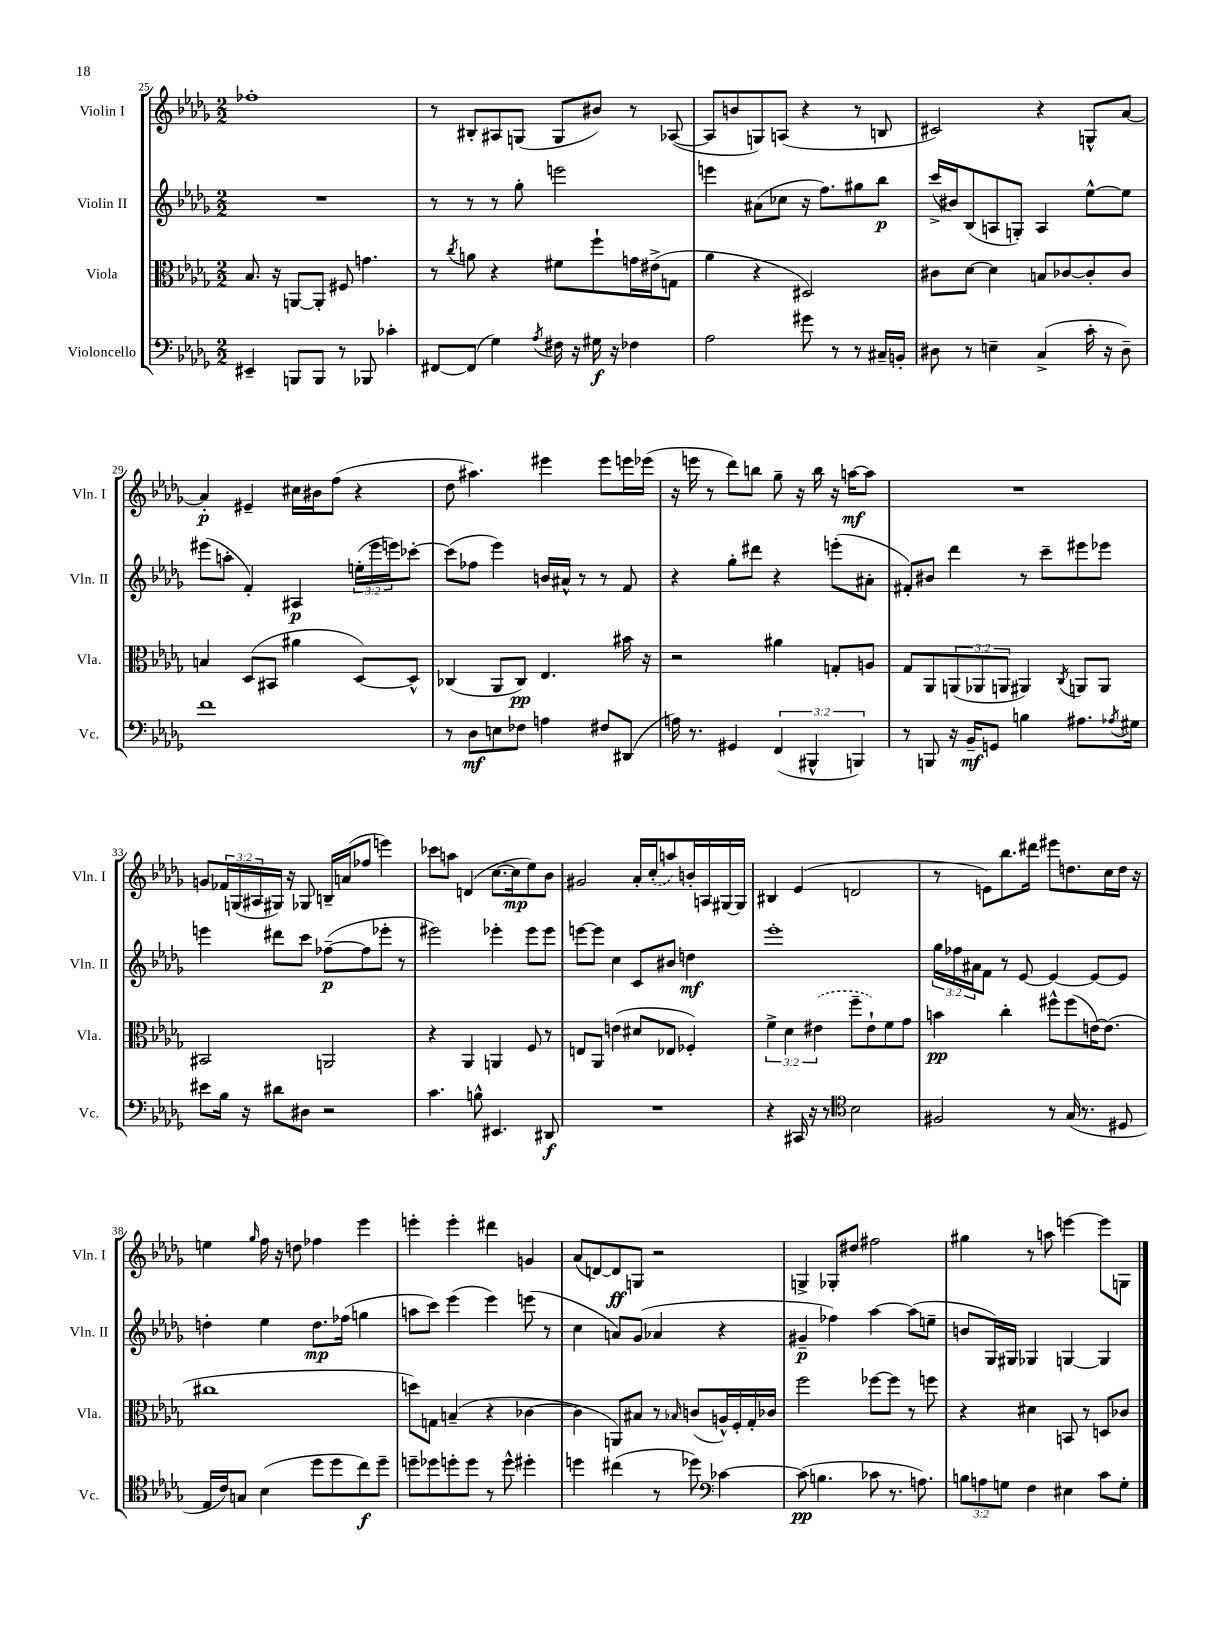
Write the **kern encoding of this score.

**kern	**dynam	**kern	**dynam	**kern	**dynam	**kern	**dynam
*part4	*part4	*part3	*part3	*part2	*part2	*part1	*part1
*staff4	*staff4	*staff3	*staff3	*staff2	*staff2	*staff1	*staff1
*I"Violoncello	*	*I"Viola	*	*I"Violin II	*	*I"Violin I	*
*I'Vc.	*	*I'Vla.	*	*I'Vln. II	*	*I'Vln. I	*
*clefF4	*	*clefC3	*	*clefG2	*	*clefG2	*
*k[b-e-a-d-g-]	*	*k[b-e-a-d-g-]	*	*k[b-e-a-d-g-]	*	*k[b-e-a-d-g-]	*
*M2/2	*	*M2/2	*	*M2/2	*	*M2/2	*
=25	=25	=25	=25	=25	=25	=25	=25
4EE#X~/	.	8.B-/	.	1r	.	1ff-X'	.
.	.	16r	.	.	.	.	.
8BBBn/L	.	[8AAn/L	.	.	.	.	.
8BBB/J	.	8AA'/J]	.	.	.	.	.
8r	.	8F#X/	.	.	.	.	.
8BBB-X/	.	4.gn\	.	.	.	.	.
4c-X'\	.	.	.	.	.	.	.
=26	=26	=26	=26	=26	=26	=26	=26
[8FF#X/L	.	8r	.	8r	.	8r	.
.	.	8qcc/	.	.	.	.	.
(8FF#/J]	.	8an\	.	8r	.	8B#X'/L	.
4G-\)	.	4r	.	8r	.	8A#X/	.
.	.	.	.	8gg-'\	.	(8Gn/J	.
8qA-/	.	.	.	.	.	.	.
16F#X\	.	8f#X\L	.	2eeen\	.	8G/L	.
16r	.	.	.	.	.	.	.
16G#X\	f	8ff`\	.	.	.	8b#X/J)	.
16r	.	.	.	.	.	.	.
4F-X\	.	16gn\L	.	.	.	8r	.
.	.	(16e#X^\J	.	.	.	.	.
.	.	8Gn\J	.	.	.	([8A-X/	.
=27	=27	=27	=27	=27	=27	=27	=27
2A-\	.	4a-\	.	4eeen\	.	8A-/L]	.
.	.	.	.	.	.	8bn/	.
.	.	4r	.	(8a#X\L	.	8Gn/)	.
.	.	.	.	8cc-X\J	.	(8An/J	.
8g#X\	.	2D#X/)	.	16r	.	4r	.
.	.	.	.	8.ff\L)	.	.	.
8r	.	.	.	.	.	.	.
8r	.	.	.	8gg#X\	.	8r	.
16C#X~/LL	.	.	.	8bb-\J	p	8Bn/	.
16BBn'/JJ	.	.	.	.	.	.	.
=28	=28	=28	=28	=28	=28	=28	=28
8D#X\	.	8c#X\L	.	(16ccc^/LL	.	2c#X/)	.
.	.	.	.	16b#X/J)	.	.	.
8r	.	[8d-\J	.	(8B-/	.	.	.
4En~\	.	4d-\]	.	8An/	.	.	.
.	.	.	.	8Gn'/J)	.	.	.
(4C^/	.	8Bn/L	.	4A/	.	4r	.
.	.	[8c-X/	.	.	.	.	.
16c'\	.	8c-'/]	.	[8ee-^^\L	.	8Gn^^/L	.
16r	.	.	.	.	.	.	.
8D#~\)	.	8c-/J	.	8ee-\J]	.	[8a-/J	.
!!LO:LB:g=z
=29	=29	=29	=29	=29	=29	=29	=29
1f	.	4Bn/	.	(8eee#X\L	.	4a-'/]	p
.	.	.	.	8aan'\J	.	.	.
.	.	(8D-/L	.	4f'/)	.	4e#X~/	.
.	.	8BB#X/J	.	.	.	.	.
.	.	4a#X\	.	4A#X/	p	16cc#X\LL	.
.	.	.	.	.	.	16b#X\J	.
.	.	.	.	.	.	(8ff\J	.
.	.	[8D-/L)	.	(24een'\LL	.	4r	.
.	.	.	.	24eee#\	.	.	.
.	.	.	.	24eeen\J)	.	.	.
.	.	8D-^^/J]	.	[8ccc-X'\J	.	.	.
=30	=30	=30	=30	=30	=30	=30	=30
8r	.	(4C-X/	.	(8ccc-\L]	.	8dd-\	.
8D-\L	mf	.	.	8ff-X\J	.	4.aa#X\)	.
8En\	.	8AA-/L	.	4eee-\)	.	.	.
8F-X\J	.	8C-/J)	pp	.	.	.	.
4An\	.	4.E-/	.	16bn/LL	.	4eee#X\	.
.	.	.	.	16a#X^^/JJ	.	.	.
.	.	.	.	8r	.	.	.
8F#X/L	.	.	.	8r	.	8eee#\L	.
(8DD#X/J	.	16b#X\	.	8f/	.	16eeen\L	.
.	.	16r	.	.	.	(16eee-X\JJ	.
=31	=31	=31	=31	=31	=31	=31	=31
16An\)	.	2r	.	4r	.	16r	.
8.r	.	.	.	.	.	16eeen\	.
.	.	.	.	.	.	8r	.
4GG#X/	.	.	.	8gg-'\L	.	8ddd-\L)	.
.	.	.	.	8ddd#X\J	.	8bbn\J	.
(6FF/	.	4a#X\	.	4r	.	8gg-~\	.
.	.	.	.	.	.	16r	.
6BBB#X^^/	.	.	.	.	.	.	.
.	.	.	.	.	.	16bb\	.
.	.	8Gn'/L	.	(8eeen'\L	.	16r	.
.	.	.	.	.	.	[16aan\KL	mf
6BBBn/)	.	.	.	.	.	.	.
.	.	8An/J	.	8a#X'\J	.	8aa\J]	.
=32	=32	=32	=32	=32	=32	=32	=32
8r	.	8G-/L	.	8f#X'/L)	.	1r	.
8BBBn/	.	8AA-/	.	8b#X/J	.	.	.
16r	.	(12AAn/	.	4ddd-\	.	.	.
16BB-~/KL	mf	.	.	.	.	.	.
.	.	12AA-X/	.	.	.	.	.
8GGn/J	.	.	.	.	.	.	.
.	.	12AAn/J	.	.	.	.	.
4Bn\	.	4AA#X/)	.	8r	.	.	.
.	.	.	.	8ccc~\L	.	.	.
.	.	8qC/	.	.	.	.	.
8.A#X\L	.	8AAn/L	.	8eee#X\	.	.	.
.	.	8AA/J	.	8eee-X\J	.	.	.
8qA-X/	.	.	.	.	.	.	.
16G#X\Jk	.	.	.	.	.	.	.
!!LO:LB:g=z
=33	=33	=33	=33	=33	=33	=33	=33
8e#X\L	.	2BB#X/	.	4eeen\	.	8gn/L	.
16B-\Jk	.	.	.	.	.	24f-X/L	.
.	.	.	.	.	.	(24Gn/	.
16r	.	.	.	.	.	.	.
.	.	.	.	.	.	24A#X/	.
8d#X\L	.	.	.	8ddd#X\L	.	16G#X/JJ)	.
.	.	.	.	.	.	16r	.
8D#X\J	.	.	.	8ccc\J	.	8G-X/	.
2r	.	2AAn/	.	([8ff-X~\L	p	16Bn~/LL	.
.	.	.	.	.	.	(16an/J	.
.	.	.	.	8ff-\]	.	8ff-X/J	.
.	.	.	.	8eee-X'\J	.	4eeen\)	.
.	.	.	.	8r	.	.	.
=34	=34	=34	=34	=34	=34	=34	=34
4.c\	.	4r	.	2eee#X\)	.	8ccc-X\L	.
.	.	.	.	.	.	8aan\J	.
.	.	4AA-/	.	.	.	(4dn/	.
8Bn^^\	.	.	.	.	.	.	.
4.EE#X/	.	4AAn/	.	4eee-X'\	.	[8.cc\L	.
.	.	.	.	.	.	16cc\k]	mp
.	.	8F/	.	8eee-\L	.	8ee-\)	.
8DD#X/	f	8r	.	8eee-\J	.	8b-\J	.
=35	=35	=35	=35	=35	=35	=35	=35
1r	.	8En/L	.	[8eeen\L	.	2g#X/	.
.	.	8AA-/J	.	8eee\J]	.	.	.
.	.	(4en\	.	4cc\	.	.	.
.	.	8d#X/L	.	8c/L	.	16a-'/LL	.
.	.	.	.	.	.	(16cc'/J	.
.	.	8E-X/J	.	8b#X/J	.	8aan/)	.
.	.	4F-X'/)	.	4ddn\	mf	16bn'/L	.
.	.	.	.	.	.	16An/	.
.	.	.	.	.	.	[16G#X/	.
.	.	.	.	.	.	16G#/JJ]	.
=36	=36	=36	=36	=36	=36	=36	=36
4r	.	6f^\	.	1eee-'	.	4B#X/	.
.	.	6d-\	.	.	.	.	.
16CC#X/	.	.	.	.	.	(4e-/	.
16r	.	.	.	.	.	.	.
.	.	(6e#X\	.	.	.	.	.
8r	.	.	.	.	.	.	.
*clefC4	*	*	*	*	*	*	*
2B-\	.	8ff~\L	.	.	.	2dn/	.
.	.	8e#`\)	.	.	.	.	.
.	.	8f\	.	.	.	.	.
.	.	8g-\J	.	.	.	.	.
=37	=37	=37	=37	=37	=37	=37	=37
2F#X/	.	4bn\	pp	24gg-\LL	.	8r	.
.	.	.	.	24ff-X\	.	.	.
.	.	.	.	24a#X\J	.	.	.
.	.	.	.	8f\J	.	8en\L)	.
.	.	4cc'\	.	8r	.	8.bb-\	.
.	.	.	.	[8e-/	.	.	.
.	.	.	.	.	.	16ddd#X\Jk	.
8r	.	8ff#X^^\L	.	4e-/_	.	8eee#X\L	.
(16G-/	.	(8ff#\	.	.	.	8.ddn\	.
8.r	.	.	.	.	.	.	.
.	.	[16en\K)	.	8e-/L_	.	.	.
.	.	(8.e\J]	.	.	.	16cc\L	.
8D#X/	.	.	.	8e-/J]	.	16dd\JJ	.
.	.	.	.	.	.	16r	.
!!LO:LB:g=z
=38	=38	=38	=38	=38	=38	=38	=38
16E-/LL	.	1cc#X	.	4ddn'\	.	4een\	.
16c/J)	.	.	.	.	.	.	.
8Gn/J	.	.	.	.	.	.	.
.	.	.	.	.	.	16qqgg-/	.
(4B-\	.	.	.	4ee-\	.	16ff\	.
.	.	.	.	.	.	16r	.
.	.	.	.	.	.	8ddn\	.
8dd-\L	.	.	.	8.dd\L	mp	4ff-X\	.
8dd-\	.	.	.	.	.	.	.
.	.	.	.	(16ff-X\Jk	.	.	.
8cc\)	f	.	.	4ggn\	.	4eee-\	.
8dd-~\J	.	.	.	.	.	.	.
=39	=39	=39	=39	=39	=39	=39	=39
8ddn~\L	.	8ddn\L)	.	8aan\L	.	4eeen'\	.
8dd-X\	.	8Gn\J	.	8ccc\J)	.	.	.
8ddn'\	.	(4Bn~/	.	(4eee-\	.	4eee'\	.
8dd\J	.	.	.	.	.	.	.
8r	.	4r	.	4eee-\)	.	4ddd#X\	.
8dd^^\	.	.	.	.	.	.	.
4dd#X'\	.	[4c-X\	.	(8eeen\	.	4gn/	.
.	.	.	.	8r	.	.	.
=40	=40	=40	=40	=40	=40	=40	=40
4ddn\	.	4c-\]	.	4cc\	.	(8a-/L	.
.	.	.	.	.	.	[8dn/)	.
(4cc#X\	.	8AAn/L)	.	8an/L)	.	8d/]	ff
.	.	8B#X/J	.	(8g-/J	.	8Gn/J	.
8r	.	8r	.	4a-X/	.	2r	.
.	.	16qqB-X/	.	.	.	.	.
8dd-X\)	.	(8cn/L	.	.	.	.	.
*clefF4	*	*	*	*	*	*	*
[4c-X\	.	16An^^/L)	.	4r	.	.	.
.	.	16F'/	.	.	.	.	.
.	.	16G-'/	.	.	.	.	.
.	.	16c-X/JJ	.	.	.	.	.
=41	=41	=41	=41	=41	=41	=41	=41
(8c-\]	pp	2ff\	.	4g#X~/	p	4Gn^/	.
4.Bn\	.	.	.	.	.	.	.
.	.	.	.	4ff-X\)	.	8G-X'/L	.
.	.	.	.	.	.	8dd#X/J	.
8c-X\	.	[8ff-X\L	.	[4aa-\	.	2ff#X\	.
8.r	.	8ff-\J]	.	.	.	.	.
.	.	8r	.	(8aa-\L]	.	.	.
8.An\)	.	.	.	.	.	.	.
.	.	8ffn\	.	8een~\J	.	.	.
=42	=42	=42	=42	=42	=42	=42	=42
12Bn\L	.	4r	.	8bn/L	.	4gg#X\	.
12An\	.	.	.	.	.	.	.
.	.	.	.	16G-/L)	.	.	.
12Gn\J	.	.	.	.	.	.	.
.	.	.	.	16G#X/JJ	.	.	.
4F\	.	4d#X\	.	4G-X/	.	8r	.
.	.	.	.	.	.	8aan\	.
4E#X\	.	8BBn/	.	[4Gn/	.	[4eeen\	.
.	.	8r	.	.	.	.	.
8c\L	.	8Dn/L	.	4G/]	.	8eee\L]	.
8G'\J	.	8c-X/J	.	.	.	8Gn\J	.
==	==	==	==	==	==	==	==
*-	*-	*-	*-	*-	*-	*-	*-
